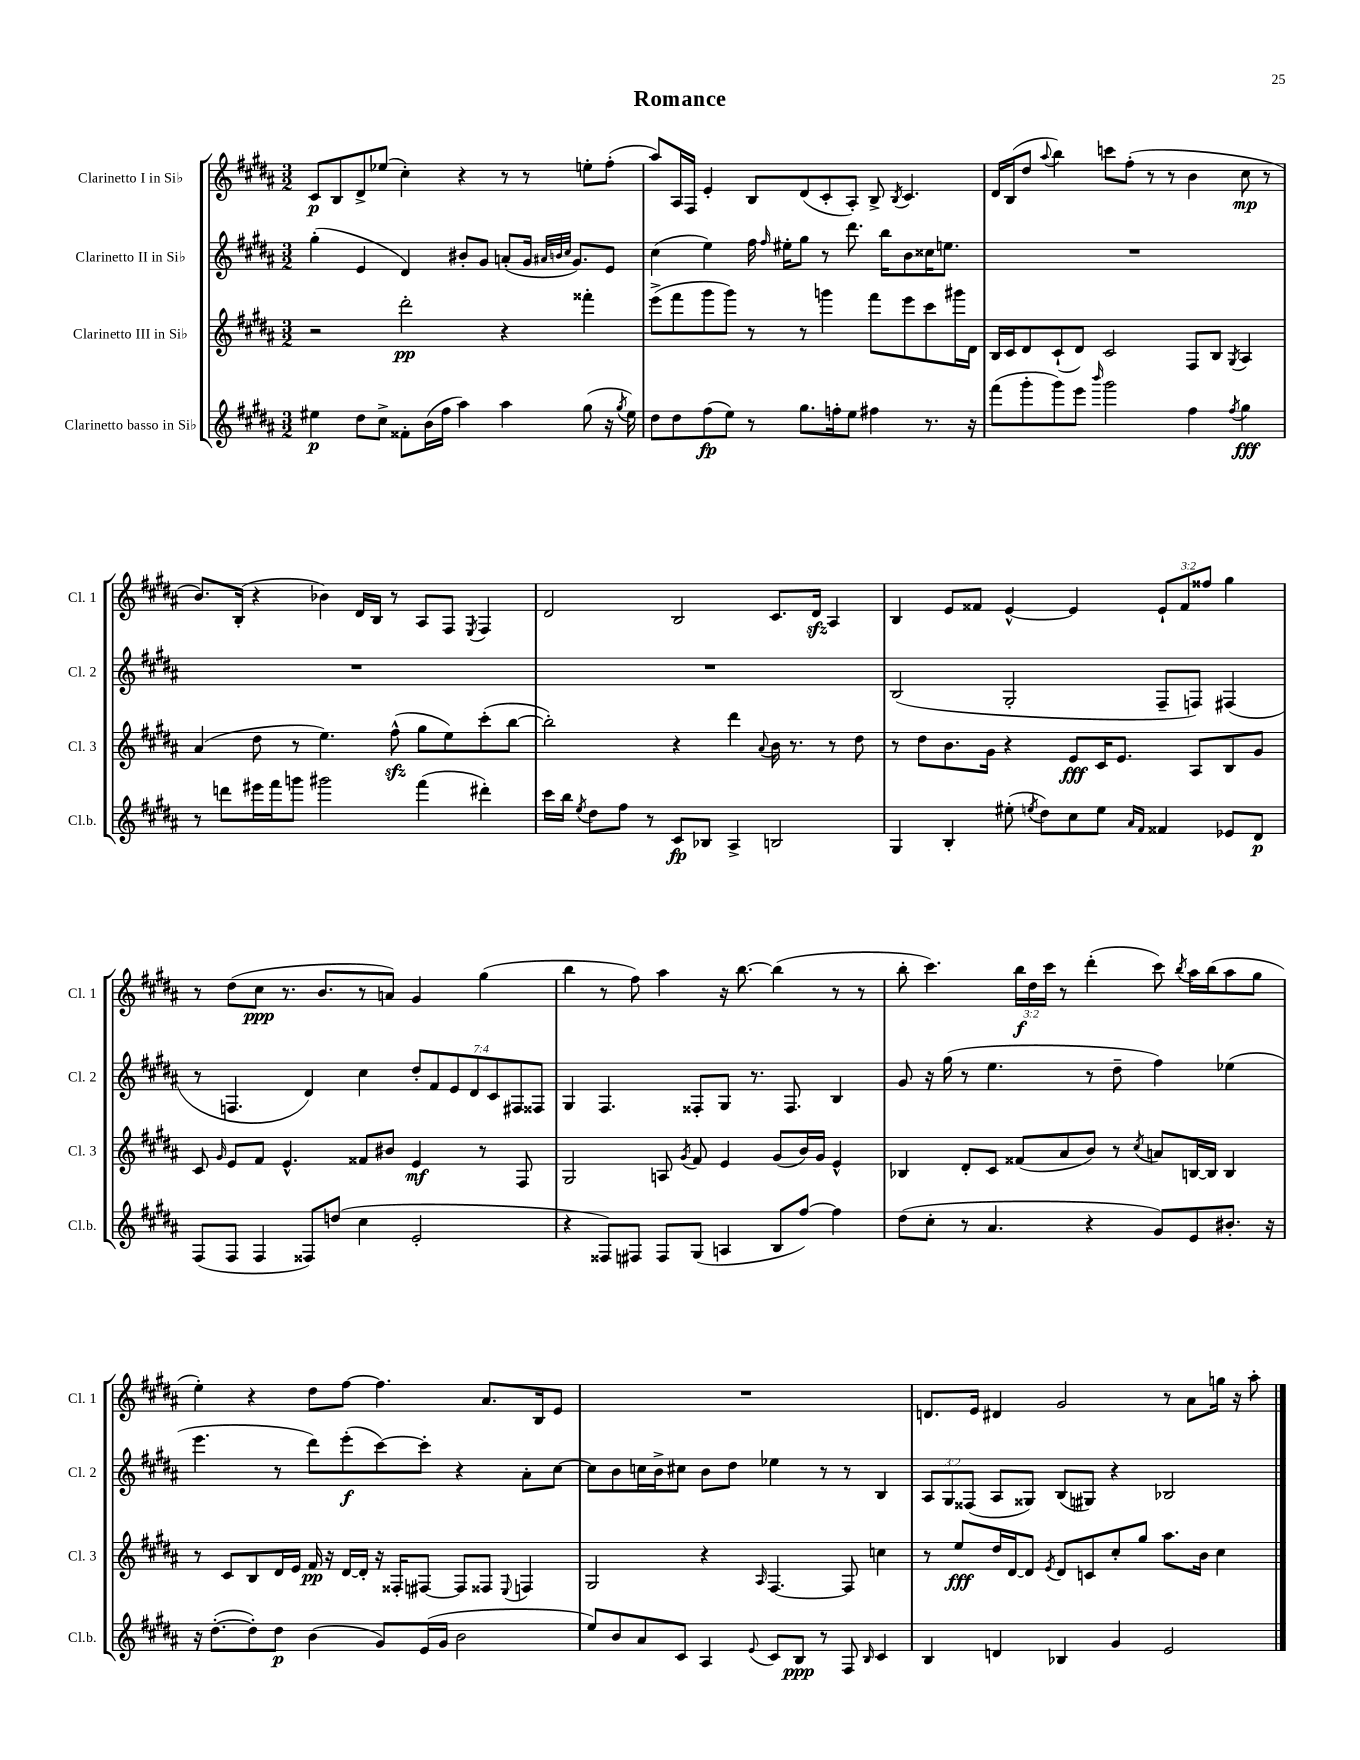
\header { title = "Romance" }
<<
\new StaffGroup <<
\new Staff = "s0" \with { instrumentName = "Clarinetto I in Sib" shortInstrumentName = "Cl. 1" } {
    \clef treble \key b \major \numericTimeSignature \time 3/2 \override Staff.TupletNumber.text = #tuplet-number::calc-fraction-text
    \autoBeamOff cis'8[\p b8 dis'8-> ees''8]( cis''4-.) r4 r8 r8 e''8[-. fis''8]-.( |
    ais''8[) ais16 fis16] e'4-. b8[ dis'8( cis'8-. ais8]-.) b8-> \acciaccatura { b8 } cis'4. |
    dis'16[ b16( dis''8] \appoggiatura { ais''8 } b''4) c'''8[ fis''8]-.( r8 r8 b'4 cis''8\mp r8 |
    b'8.[) b16]-.( r4 bes'4) dis'16[ b16] r8 ais8[ fis8] \acciaccatura { e8 } fis4 |
    dis'2 b2 cis'8.[ dis'16]\sfz ais4 |
    b4 e'8[ fisis'8] e'4~-^ e'4 \tuplet 3/2 { e'8[-! fisis'8 fisis''8] } gis''4 |
    r8 dis''8[( cis''8]\ppp r8. b'8.[ r8 a'8]) gis'4 gis''4( |
    b''4 r8 fis''8) ais''4 r16 b''8.~ b''4( r8 r8 |
    b''8-. cis'''4.) \tuplet 3/2 { b''16[\f dis''16 cis'''16] } r8 dis'''4-.( cis'''8) \acciaccatura { b''8 } ais''16[ b''16( ais''8 gis''8] |
    e''4-.) r4 dis''8[ fis''8]~ fis''4. ais'8.[ b16 e'8] |
    R1. |
    d'8.[ e'16] dis'4 gis'2 r8 ais'8[ g''16] r16 ais''8-. \bar "|." |
}
\new Staff = "s1" \with { instrumentName = "Clarinetto II in Sib" shortInstrumentName = "Cl. 2" } {
    \clef treble \key b \major \numericTimeSignature \time 3/2 \override Staff.TupletNumber.text = #tuplet-number::calc-fraction-text
    \autoBeamOff gis''4-.( e'4 dis'4) bis'8[-. gis'8] a'8[-.( gis'16] \grace { ais'32[ b'32 cis''32] } gis'8.[) e'8] |
    cis''4( e''4) fis''16 \grace { fis''16 } eis''16[-. gis''8] r8 dis'''8. b''16[ b'8 cisis''16 e''8.] |
    R1. |
    R1. |
    R1. |
    b2( gis2-. fis8[-- f8]) fis4( |
    r8 f4. dis'4) cis''4 \tuplet 7/4 { dis''8[-. fis'8 e'8 dis'8 cis'8 fis8 fisis8] } |
    gis4 fis4. fisis8[-. gis8] r8. fisis8. b4 |
    gis'8 r16 gis''16( r8 e''4. r8 dis''8-- fis''4) ees''4( |
    e'''4. r8 dis'''8[) e'''8-.\f( cis'''8~) cis'''8]-. r4 ais'8[-. cis''8]~ |
    cis''8[ b'8 c''16 b'16-> cis''8] b'8[ dis''8] ees''4 r8 r8 b4 |
    \tuplet 3/2 { ais8[ gis8 fisis8]( } ais8[ gisis8]) b8[( gis8]) r4 bes2 \bar "|." |
}
\new Staff = "s2" \with { instrumentName = "Clarinetto III in Sib" shortInstrumentName = "Cl. 3" } {
    \clef treble \key b \major \numericTimeSignature \time 3/2
    \autoBeamOff r2 dis'''2-.\pp r4 fisis'''4-. |
    e'''8[->( fis'''8 gis'''8 gis'''8]) r8 r8 g'''4 fis'''8[ e'''8 cis'''8 gis'''16 dis'16] |
    b16[ cis'16 dis'8 cis'8-!( dis'8]) cis'2 fis8[ b8] \acciaccatura { gis8 } ais4 |
    ais'4( dis''8 r8 e''4.) fis''8-^\sfz( gis''8[ e''8) cis'''8-.( b''8]~ |
    b''2-.) r4 dis'''4 \appoggiatura { ais'8 } b'16 r8. r8 dis''8 |
    r8 dis''8[ b'8. gis'16] r4 e'8[\fff cis'16 e'8.] ais8[ b8 gis'8] |
    cis'8 \grace { gis'16 } e'8[ fis'8] e'4.-^ fisis'8[ bis'8] e'4\mf r8 fis8 |
    gis2 a8 \acciaccatura { gis'8 } fis'8 e'4 gis'8[( b'16) gis'16] e'4-^ |
    bes4 dis'8[-. cis'8] fisis'8[( ais'8 b'8]) r8 \acciaccatura { cis''8 } a'8[ b16~ b16] b4 |
    r8 cis'8[ b8 dis'16 e'16] fis'16\pp r16 dis'16[~ dis'16]-. r16 fisis16[-. fis8]~ fis8[ fisis8] \appoggiatura { e8 } f4 |
    gis2 r4 \grace { ais16 } fis4.~ fis8 c''4 |
    r8 e''8[\fff dis''16 dis'16~ dis'8] \acciaccatura { e'8 } dis'8[ c'8 cis''8-. gis''8] ais''8.[ b'16] cis''4 \bar "|." |
}
\new Staff = "s3" \with { instrumentName = "Clarinetto basso in Sib" shortInstrumentName = "Cl.b." } {
    \clef treble \key b \major \numericTimeSignature \time 3/2
    \autoBeamOff eis''4\p dis''8[ cis''8]-> fisis'8[-. b'16( fis''16] ais''4) ais''4 gis''8( r16 \acciaccatura { gis''8 } eis''16) |
    dis''8[ dis''8 fis''8\fp( e''8]) r8 gis''8.[ f''16-. e''8] fis''4 r8. r16 |
    fis'''8[( gis'''8-. gis'''8) e'''8] \grace { b'''16 } gis'''2 fis''4 \acciaccatura { fis''8 } gis''4\fff |
    r8 d'''8[ eis'''16 fis'''16 g'''8] gis'''2 fis'''4( dis'''4-.) |
    cis'''16[ b''16] \acciaccatura { e''8 } dis''8[ fis''8] r8 cis'8[\fp bes8] ais4-> b2 |
    gis4 b4-. eis''8-.( \acciaccatura { e''8 } dis''8[) cis''8 e''8] \grace { ais'16[ fis'16] } fisis'4 ees'8[ dis'8]\p |
    fis8[( fis8] fis4 fisis8[) d''8]( cis''4 e'2-. |
    r4 fisis8[) fis8] fis8[ gis8]( a4 b8[ fis''8]~) fis''4 |
    dis''8[( cis''8]-. r8 ais'4. r4 gis'8[) e'8 bis'8.]-. r16 |
    r16 dis''8.[~-.( dis''8-.) dis''8]\p b'4( gis'8[) e'16( gis'16] b'2 |
    e''8[) b'8 ais'8 cis'8] ais4 \appoggiatura { e'8 } cis'8[ b8]\ppp r8 fis8 \grace { b16 } cis'4 |
    b4 d'4 bes4 gis'4 e'2 \bar "|." |
}
>>
>>
\layout { \context { \Score \remove "Bar_number_engraver" } }
